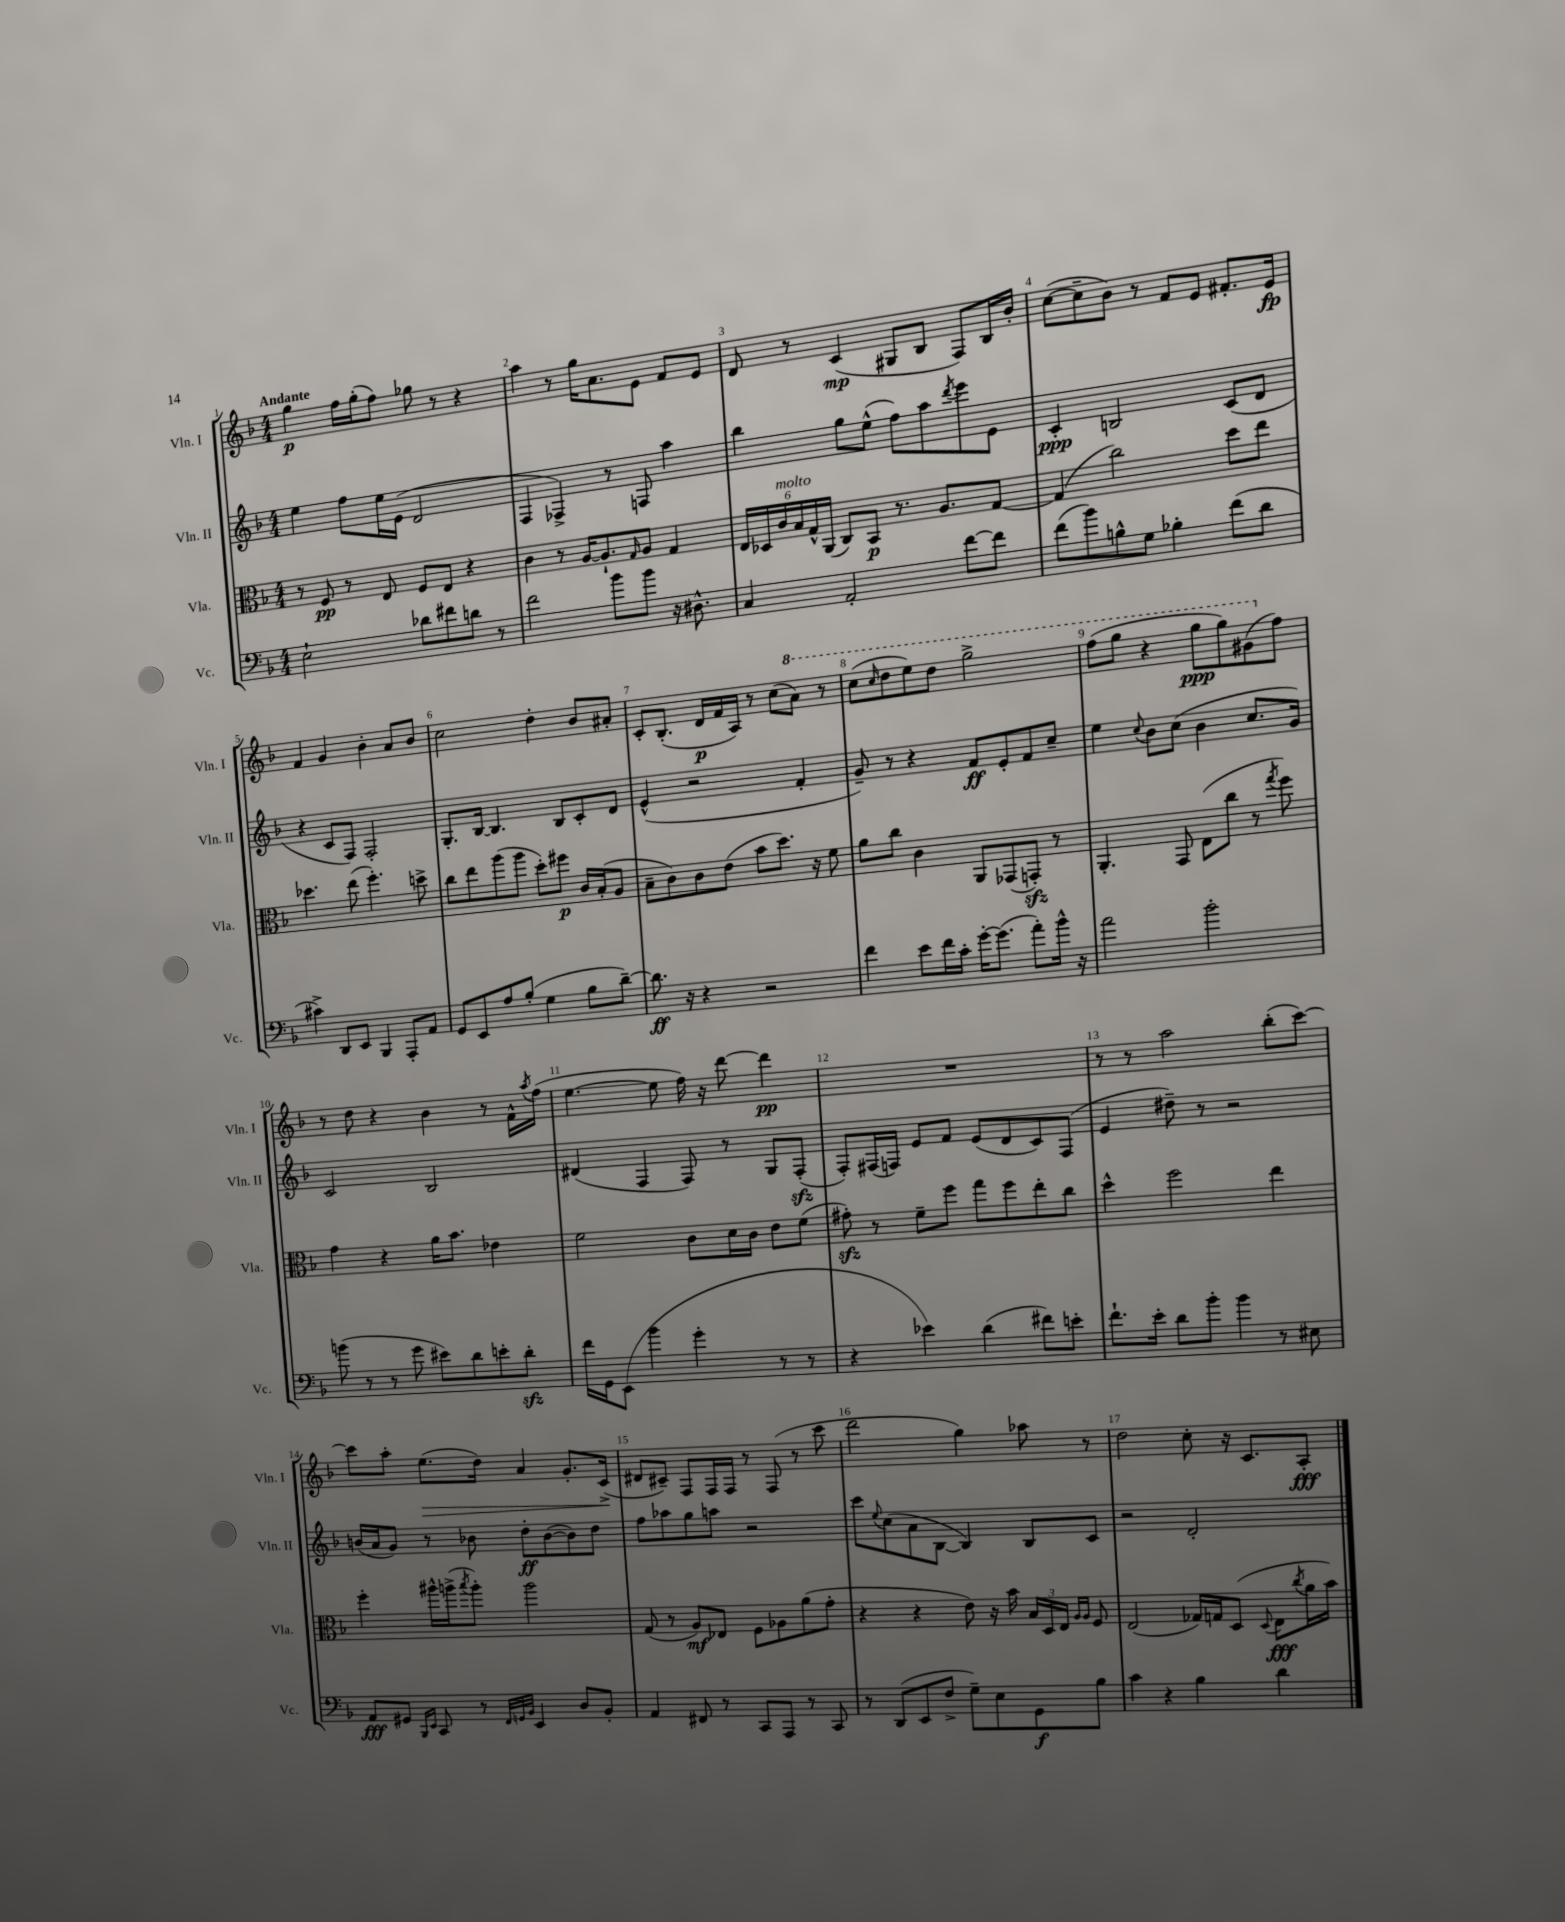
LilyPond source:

<<
\new StaffGroup <<
\new Staff = "s0" \with { instrumentName = "Vln. I" shortInstrumentName = "Vln. I" } {
    \clef treble \key f \major \numericTimeSignature \time 4/4 \tempo "Andante"
    g''4\p f''16 g''16-.( f''8) ges''8 r8 r4 |
    a''4 r8 g''16 a'8. e'8 f'8 e'8 |
    d'8 r8 c'4\mp( gis8 bes8 f8) bes16 bes'16-. |
    c''8~( c''8-- bes'8) r8 f'8 e'8 fis'8.-. e'16\fp |
    f'4 g'4 bes'4-. a'8 bes'8 |
    c''2 d''4-. bes'8 ais'8-. |
    c'8-. bes8.-.( d'16\p f'16 a16) r8 c''8( \ottava #1 a''8) r8 |
    c'''8( \grace { c'''16 } d'''8 e'''8) d'''8 g'''2-> |
    f'''8( g'''8 r4 g'''8\ppp g'''8) gis''8( \ottava #0 f''8) |
    r8 d''8 r4 bes'4 r8 f'16-^ \acciaccatura { a''8 } f''16( |
    e''4.~ e''8 f''16) r16 d'''8~ d'''4\pp |
    R1 |
    r8 r8 a''2 bes''8-.( c'''8~) |
    c'''8 a''8-. e''8.\>( d''16) a'4 g'8.-. c'16->\!( |
    dis'8 cis'8--) f8 f16 f16 r8 f8( r8 c'''8 |
    d'''2 g''4) aes''8 r8 |
    d''2 c''8-. r16 c'8. a8-.\fff \bar "|." |
}
\new Staff = "s1" \with { instrumentName = "Vln. II" shortInstrumentName = "Vln. II" } {
    \clef treble \key f \major \numericTimeSignature \time 4/4
    e''4 f''8 e''16 e'16( d'2 |
    f4 fes4->) r8 f8 a''4 |
    bes''4 g''8 e''8-^( f''8) a''8 \acciaccatura { d'''8 } e'''8 e'8 |
    c'4-.\ppp b2 c'8( d'8 |
    r4 c'8 f8) f2-. |
    g8.-. bes16~ bes4. bes8 c'8-. d'8 |
    e'4-^( r2 f'4-. |
    g'8--) r8 r4 f'8\ff e'8-. f'8 c''8-- |
    e''4 \appoggiatura { c''8 } bes'8 c''8( bes'4 c''8. g'16) |
    c'2 bes2 |
    dis'4( f4 f8) r8 g8 f8-.\sfz( |
    f8-.) fis16( f16) e'8 f'8 e'8( d'8 c'8) f8( |
    e'4 dis''8--) r8 r2 |
    b'16( a'16 g'8) r8 bes'8 d''8-.\ff bes'8~( bes'8) d''8 |
    f''8 aes''8 g''8 a''8 r2 |
    c'''8 \appoggiatura { e''8 } c''8( a'8 bes8~ bes4) bes8 c'8 |
    r2 d'2-. \bar "|." |
}
\new Staff = "s2" \with { instrumentName = "Vla." shortInstrumentName = "Vla." } {
    \clef alto \key f \major \numericTimeSignature \time 4/4
    r8 f8\pp r8 e8 f8 e8 r4 |
    c'4 r8 a16~ a8.-! \grace { g16 } a8 g4 |
    \tuplet 6/4 { e16 des16 c'16^\markup { \italic "molto" } bes16 g16-^ a,16( } c8) bes,8\p r8. a8. g8~ |
    g4( c''2) d''8 e''8 |
    des''4. e''8( f''4.-.) d''8-> |
    c''8 e''8 a''8( a''8 d''8-.) fis''8\p c'16 bes16-.( a8 |
    bes8-- c'8) c'8 e'8( bes'8 d''8.) r16 f'8 |
    a'8 c''8 c'4 a,8 ges,8( g,8-.\sfz) r8 |
    a,4.-. g,8 e8( c''8 r8 \acciaccatura { g''8 } f''8) |
    g'4 r4 a'16 bes'8. ees'4 |
    f'2 c'8 d'16 c'16 e'8 f'8( |
    gis'8-.\sfz) r8 f'8-- f''8 g''8 f''8 e''8-. c''8 |
    d''4-^ f''2 e''4 |
    f''4-. ais''16-^ a''16->( \acciaccatura { bes''8 } a''8-.) a''2 |
    g8( r8 a8\mf) ees8 f8 aes8 a'8( g'8-. |
    r4 r4 e'8) r16 bes'16 \tuplet 3/2 { bes16 d16 e16 } \grace { a16 a16 } f8 |
    e2( ges16) g16 d8( \appoggiatura { d8 } e8\fff \acciaccatura { c''8 } a'16 bes'16) \bar "|." |
}
\new Staff = "s3" \with { instrumentName = "Vc." shortInstrumentName = "Vc." } {
    \clef bass \key f \major \numericTimeSignature \time 4/4
    e2-! des'8 fis'8 d'8 r8 |
    f'2 bes'8 bes'8 r16 dis8.-^ |
    c4 a,2-. f'8~ f'8 |
    f'8( bes'8) b8-^ g8 bes4-. f'8( d'8 |
    cis'4->) d,8 e,8 bes,,4 a,,8-. a,8 |
    g,8 e,8 a8 bes8-.( g4 bes8 d'8~--) |
    d'8.\ff r16 r4 r2 |
    f'4 e'8 f'16 c'16-. g'16~-. g'8.( a'8-.) bes'16-^ r16 |
    a'2 bes'2-. |
    b'8( r8 r8 g'8 eis'8) d'8 e'8-. d'8-.\sfz |
    f'16 g,16 e,8( bes'4 g'4-. r8 r8 |
    r4 ees'4) d'4( fis'8) e'8-. |
    f'8.-! e'16-. d'8 bes'8-. bes'4 r8 eis8 |
    a,8\fff gis,8 \grace { bes,,16 e,16 } c,8 r8 \grace { f,32 g,32 bes,32 } e,4 d8 bes,8-. |
    a,4 fis,8 r8 c,8 a,,8 r8 c,8 |
    r8 d,8( e,8 f8-> g8--) e8 g,8\f bes8 |
    c'4 r4 bes4 d'4 \bar "|." |
}
>>
>>
\layout { \context { \Score \override BarNumber.break-visibility = ##(#f #t #t) barNumberVisibility = #all-bar-numbers-visible } }
